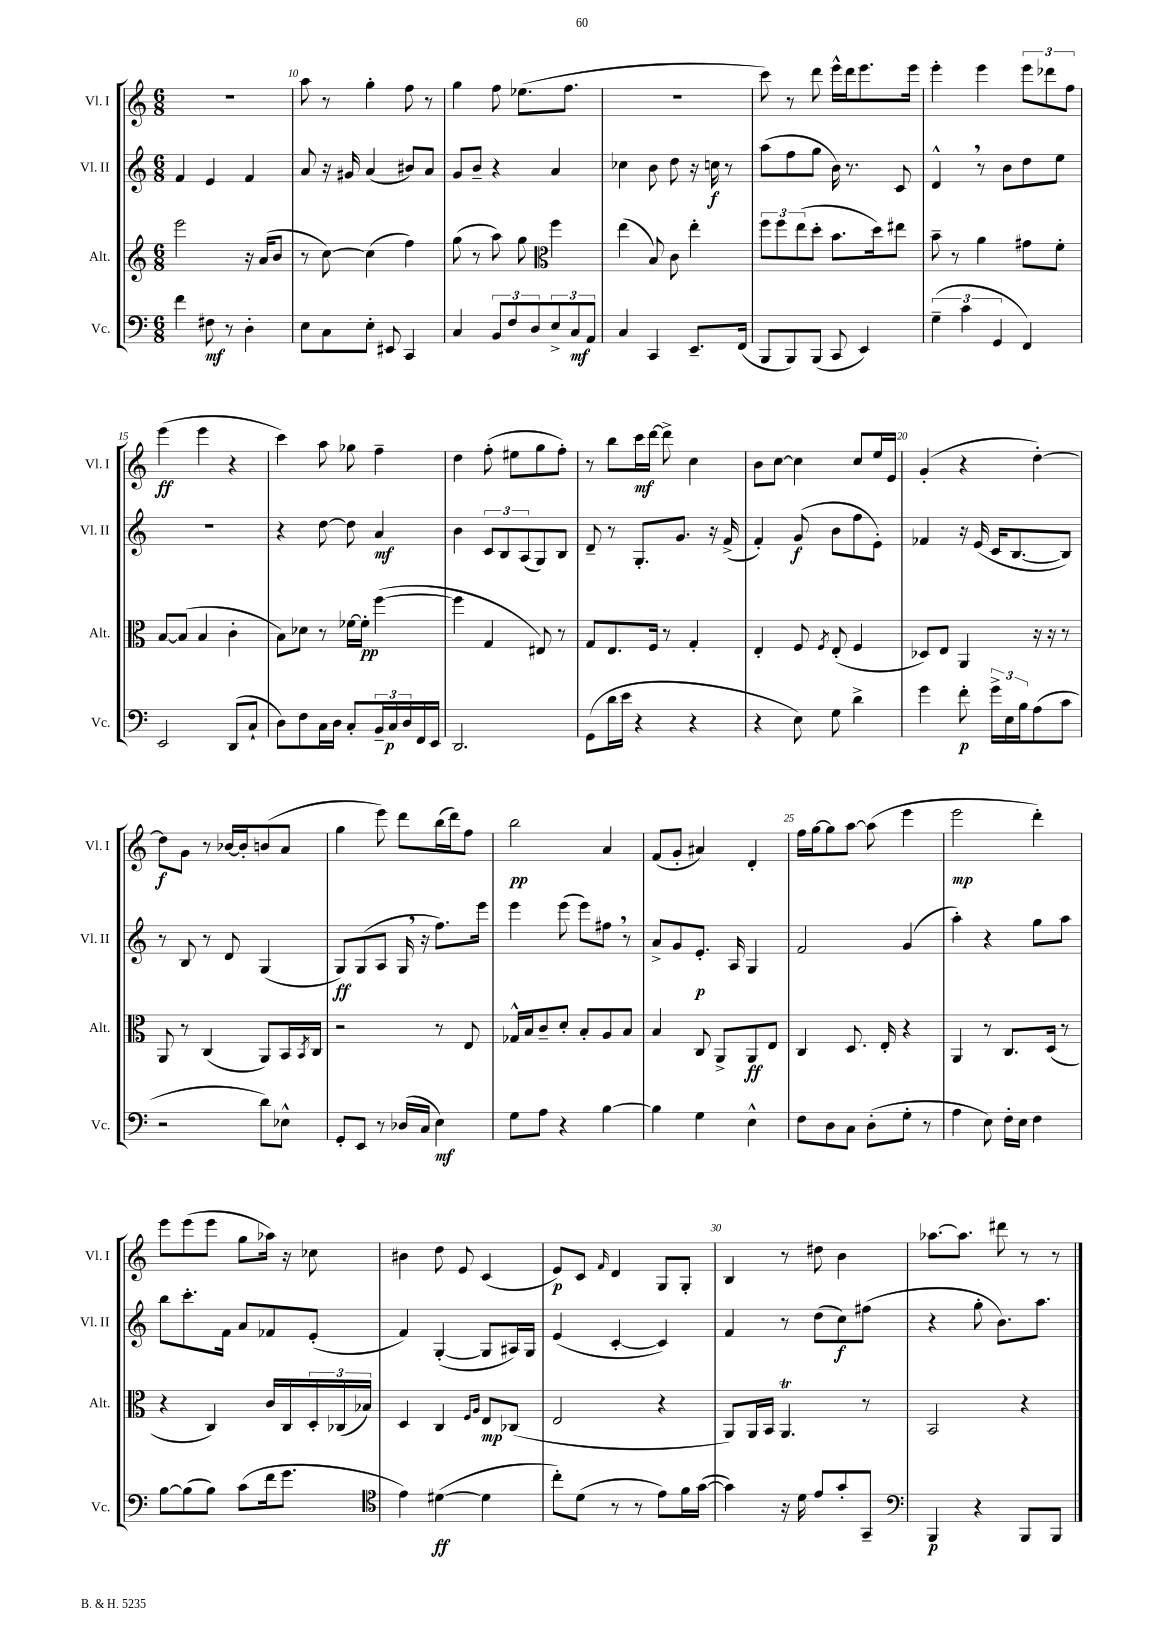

**kern	**dynam	**kern	**dynam	**kern	**dynam	**kern	**dynam
*part4	*part4	*part3	*part3	*part2	*part2	*part1	*part1
*staff4	*staff4	*staff3	*staff3	*staff2	*staff2	*staff1	*staff1
*I"Vc.	*	*I"Alt.	*	*I"Vl. II	*	*I"Vl. I	*
*I'Vc.	*	*I'Alt.	*	*I'Vl. II	*	*I'Vl. I	*
*clefF4	*	*clefG2	*	*clefG2	*	*clefG2	*
*k[]	*	*k[]	*	*k[]	*	*k[]	*
*M6/8	*	*M6/8	*	*M6/8	*	*M6/8	*
=9	=9	=9	=9	=9	=9	=9	=9
4f\	.	2eee\	.	4f/	.	2.r	.
8F#X\	mf	.	.	4e/	.	.	.
8r	.	.	.	.	.	.	.
4D'\	.	16r	.	4f/	.	.	.
.	.	(16a/KL	.	.	.	.	.
.	.	8b/J	.	.	.	.	.
=10	=10	=10	=10	=10	=10	=10	=10
8E\L	.	8r	.	8a/	.	8aa\	.
8C\	.	[8cc\)	.	16r	.	8r	.
.	.	.	.	16g#X/	.	.	.
8E'\J	.	(4cc\]	.	(4a/	.	4gg'\	.
8EE#X/	.	.	.	.	.	.	.
4CC/	.	4ff\)	.	8b#X/L)	.	8ff\	.
.	.	.	.	8a/J	.	8r	.
=11	=11	=11	=11	=11	=11	=11	=11
4C/	.	(8gg\	.	8g/L	.	4gg\	.
.	.	8r	.	8b~/J	.	.	.
12BB/L	.	8aa\)	.	4r	.	8ff\	.
12F/	.	.	.	.	.	.	.
.	.	8gg\	.	.	.	(8.ee-X\L	.
12D/	.	.	.	.	.	.	.
*	*	*clefC3	*	*	*	*	*
12E^/	.	4ff\	.	4a/	.	.	.
.	.	.	.	.	.	8.ff\J	.
12C/	mf	.	.	.	.	.	.
12AA/J	.	.	.	.	.	.	.
=12	=12	=12	=12	=12	=12	=12	=12
4C/	.	(4ee\	.	4cc-X\	.	2.r	.
4CC/	.	8B/)	.	8b\	.	.	.
.	.	8c\	.	8dd\	.	.	.
8.EE~/L	.	4ee'\	.	16r	.	.	.
.	.	.	.	16ccn\	f	.	.
.	.	.	.	8r	.	.	.
(16FF/Jk	.	.	.	.	.	.	.
=13	=13	=13	=13	=13	=13	=13	=13
8BBB/L	.	12ff\L	.	(8aa\L	.	8ccc\)	.
.	.	12ff\	.	.	.	.	.
8BBB/)	.	.	.	8ff\	.	8r	.
.	.	(12ee\	.	.	.	.	.
(8BBB/J	.	8dd'\J	.	8gg\J	.	8ddd\	.
8CC/	.	8.b\L	.	16b\)	.	16eee^^\LL	.
.	.	.	.	8.r	.	16ddd\J	.
4EE/)	.	.	.	.	.	8.eee\	.
.	.	16dd\k)	.	.	.	.	.
.	.	8ee#X\J	.	8c/	.	.	.
.	.	.	.	.	.	16eee\Jk	.
=14	=14	=14	=14	=14	=14	=14	=14
(6G~\	.	8b~\	.	4d^^,/	.	4eee'\	.
.	.	8r	.	.	.	.	.
6c\	.	.	.	.	.	.	.
.	.	4a\	.	8r	.	4eee\	.
6GG/	.	.	.	.	.	.	.
.	.	.	.	8b\L	.	.	.
4FF/)	.	8g#X\L	.	8dd\	.	12eee\L	.
.	.	.	.	.	.	12ddd-X\	.
.	.	8f'\J	.	8ee\J	.	.	.
.	.	.	.	.	.	12ff\J	.
!!LO:LB:g=z
=15	=15	=15	=15	=15	=15	=15	=15
2EE/	.	[8B/L	.	2.r	.	(4eee\	ff
.	.	(8B/J]	.	.	.	.	.
.	.	4B/	.	.	.	4eee\	.
(8DD/L	.	4c'\	.	.	.	4r	.
8C`/J	.	.	.	.	.	.	.
=16	=16	=16	=16	=16	=16	=16	=16
8D\L)	.	8B\L)	.	4r	.	4ccc\)	.
8F\	.	8d-X\J	.	.	.	.	.
16C\L	.	8r	.	[8dd\	.	8aa\	.
16D\JJ	.	.	.	.	.	.	.
8C'/L	.	[16f-X\LL	.	8dd\]	.	8gg-X\	.
.	.	16f-'\JJ]	pp	.	.	.	.
24BB~/L	.	([4ff\	.	4a/	mf	4ff~\	.
24C/	p	.	.	.	.	.	.
24D/	.	.	.	.	.	.	.
16FF/	.	.	.	.	.	.	.
16EE/JJ	.	.	.	.	.	.	.
=17	=17	=17	=17	=17	=17	=17	=17
2.DD/	.	4ff\]	.	4b\	.	4dd\	.
.	.	4G/	.	12c/L	.	(8ff'\	.
.	.	.	.	12B/	.	.	.
.	.	.	.	.	.	8ee#X\L	.
.	.	.	.	(12A/	.	.	.
.	.	8E#X/)	.	8G/)	.	8gg\	.
.	.	8r	.	8B/J	.	8ff'\J)	.
=18	=18	=18	=18	=18	=18	=18	=18
(8GG\L	.	8G/L	.	8d~/	.	8r	.
16d\L	.	8.E/	.	8r	.	8bb\L	.
16e\JJ	.	.	.	.	.	.	.
4r	.	.	.	8.G'/L	.	16ccc\L	mf
.	.	16F/Jk	.	.	.	[16ddd\JJ	.
.	.	8r	.	.	.	8ddd^\]	.
.	.	.	.	8.g/J	.	.	.
4r	.	4G'/	.	.	.	4cc\	.
.	.	.	.	16r	.	.	.
.	.	.	.	(16f^/	.	.	.
=19	=19	=19	=19	=19	=19	=19	=19
4r	.	4E'/	.	4f'/)	.	8b\L	.
.	.	.	.	.	.	[8cc\J	.
8E\)	.	8F/	.	(8g/	f	4cc\]	.
.	.	8qF/	.	.	.	.	.
8G\	.	(8E'/	.	8b\L	.	.	.
4d^\	.	4F/	.	8ff\	.	8cc/L	.
.	.	.	.	8e'\J)	.	16ee/L	.
.	.	.	.	.	.	16e/JJ	.
=20	=20	=20	=20	=20	=20	=20	=20
4g\	.	8D-X/L)	.	4f-X/	.	(4g'/	.
.	.	8E/J	.	.	.	.	.
8f'\	p	4AA/	.	16r	.	4r	.
.	.	.	.	(16e/	.	.	.
24g^\LL	.	.	.	16c/KL	.	.	.
24E\	.	.	.	.	.	.	.
.	.	.	.	[8.B/	.	.	.
24B\J	.	.	.	.	.	.	.
(8A\	.	16r	.	.	.	[4dd'\)	.
.	.	16r	.	.	.	.	.
8c\J	.	8r	.	8B/J])	.	.	.
!!LO:LB:g=z
=21	=21	=21	=21	=21	=21	=21	=21
2r	.	8AA/	.	8r	.	8dd\L]	f
.	.	8r	.	8B/	.	8g\J	.
.	.	(4C/	.	8r	.	8r	.
.	.	.	.	8d/	.	[16b-X/LL	.
.	.	.	.	.	.	16b-'/J]	.
8d\L)	.	8AA/L)	.	(4G/	.	(8bn/	.
8E-X^^\J	.	16BB/L	.	.	.	8a/J	.
.	.	8qBB/	.	.	.	.	.
.	.	16C/JJ	.	.	.	.	.
=22	=22	=22	=22	=22	=22	=22	=22
8GG'/L	.	2r	.	8G/L)	ff	4gg\	.
8EE/J	.	.	.	(8G/	.	.	.
8r	.	.	.	8A/J	.	8eee\)	.
(16D-X/LL	.	.	.	16G,/	.	8ddd\L	.
16C/JJ	.	.	.	16r	.	.	.
4E\)	mf	8r	.	8.ff\L)	.	(16bb\L	.
.	.	.	.	.	.	16ddd\J)	.
.	.	8E/	.	.	.	8ff\J	.
.	.	.	.	16eee\Jk	.	.	.
=23	=23	=23	=23	=23	=23	=23	=23
8G\L	.	16G-X^^/LL	.	4eee\	.	2bb\	pp
.	.	16B/J	.	.	.	.	.
8A\J	.	8c~/	.	.	.	.	.
4r	.	8d'/J	.	(8eee\	.	.	.
.	.	8B'/L	.	8eee\L)	.	.	.
[4B\	.	8A/	.	8ff#X,\J	.	4a/	.
.	.	8B/J	.	8r	.	.	.
=24	=24	=24	=24	=24	=24	=24	=24
4B\]	.	4B/	.	8a^/L	.	(8f/L	.
.	.	.	.	8g/	.	8g'/J	.
4G\	.	8C/	.	8.e'/J	p	4a#X/)	.
.	.	8AA^/L	.	.	.	.	.
.	.	.	.	16A/	.	.	.
4E^^\	.	8AA/	ff	4G/	.	4d'/	.
.	.	8E/J	.	.	.	.	.
=25	=25	=25	=25	=25	=25	=25	=25
8F\L	.	4C/	.	2f/	.	16ff\LL	.
.	.	.	.	.	.	[16gg\J	.
8D\	.	.	.	.	.	8gg\]	.
8C\J	.	8.D/	.	.	.	[8aa\J	.
(8D'\L	.	.	.	.	.	(8aa\]	.
.	.	16E'/	.	.	.	.	.
8G'\J	.	4r	.	(4g/	.	4eee\	.
8r	.	.	.	.	.	.	.
=26	=26	=26	=26	=26	=26	=26	=26
4A\	.	4AA/	.	4aa'\)	.	2eee\	mp
8E\)	.	8r	.	4r	.	.	.
16F'\LL	.	8.C/L	.	.	.	.	.
16E\JJ	.	.	.	.	.	.	.
4F\	.	.	.	8gg\L	.	4ddd'\)	.
.	.	(16D/Jk	.	.	.	.	.
.	.	8r	.	8aa\J	.	.	.
!!LO:LB:g=z
=27	=27	=27	=27	=27	=27	=27	=27
[8B\L	.	4r	.	8bb\L	.	8eee\L	.
(8B\]	.	.	.	8.ccc'\	.	(8eee\	.
8B\J)	.	4C/)	.	.	.	8eee\J	.
.	.	.	.	16f\Jk	.	.	.
(8c\L	.	.	.	8a/L	.	8gg\L	.
16f\k	.	16c/LL	.	8f-X/	.	16aa-X\Jk)	.
8.g\J	.	16C/	.	.	.	16r	.
.	.	24D'/	.	(8e'/J	.	8cc-X\	.
.	.	(24C-X/	.	.	.	.	.
.	.	24B-X/JJ)	.	.	.	.	.
=28	=28	=28	=28	=28	=28	=28	=28
*clefC4	*	*	*	*	*	*	*
4e\)	.	4D/	.	4f/)	.	4b#X\	.
([4d#X\	ff	4C/	.	([4G'/	.	8dd\	.
.	.	.	.	.	.	8e/	.
.	.	16qqF/LL	.	.	.	.	.
.	.	16qqA/JJ	.	.	.	.	.
4d#\]	.	8E/L	mp	8G/L]	.	(4c/	.
.	.	(8C-X/J	.	16A#X/L)	.	.	.
.	.	.	.	16G/JJ	.	.	.
=29	=29	=29	=29	=29	=29	=29	=29
8cc'\L)	.	2E/	.	(4e/	.	8e/L)	p
(8d\J	.	.	.	.	.	8c/J	.
.	.	.	.	.	.	16qqf/	.
8r	.	.	.	[4c'/	.	4d/	.
8r	.	.	.	.	.	.	.
8e\L)	.	4r	.	4c/])	.	8G/L	.
16f\L	.	.	.	.	.	8G'/J	.
([16g\JJ	.	.	.	.	.	.	.
=30	=30	=30	=30	=30	=30	=30	=30
4g\])	.	8AA/L)	.	4f/	.	4B/	.
.	.	16AA/L	.	.	.	.	.
.	.	16BB/JJ	.	.	.	.	.
16r	.	4.AAT/	.	8r	.	8r	.
16d\	.	.	.	.	.	.	.
8e/L	.	.	.	(8dd\L	.	8dd#X\	.
8g'/	.	.	.	8cc\)	f	4b\	.
8GG~/J	.	8r	.	(8ff#X\J	.	.	.
=31	=31	=31	=31	=31	=31	=31	=31
*clefF4	*	*	*	*	*	*	*
4BBB/	p	2BB/	.	4r	.	[8.aa-X\L	.
.	.	.	.	.	.	8.aa-\J]	.
4r	.	.	.	8gg'\	.	.	.
.	.	.	.	8.b\L)	.	8ddd#X\	.
8BBB/L	.	4r	.	.	.	8r	.
.	.	.	.	8.aa\J	.	.	.
8BBB/J	.	.	.	.	.	8r	.
==	==	==	==	==	==	==	==
*-	*-	*-	*-	*-	*-	*-	*-
